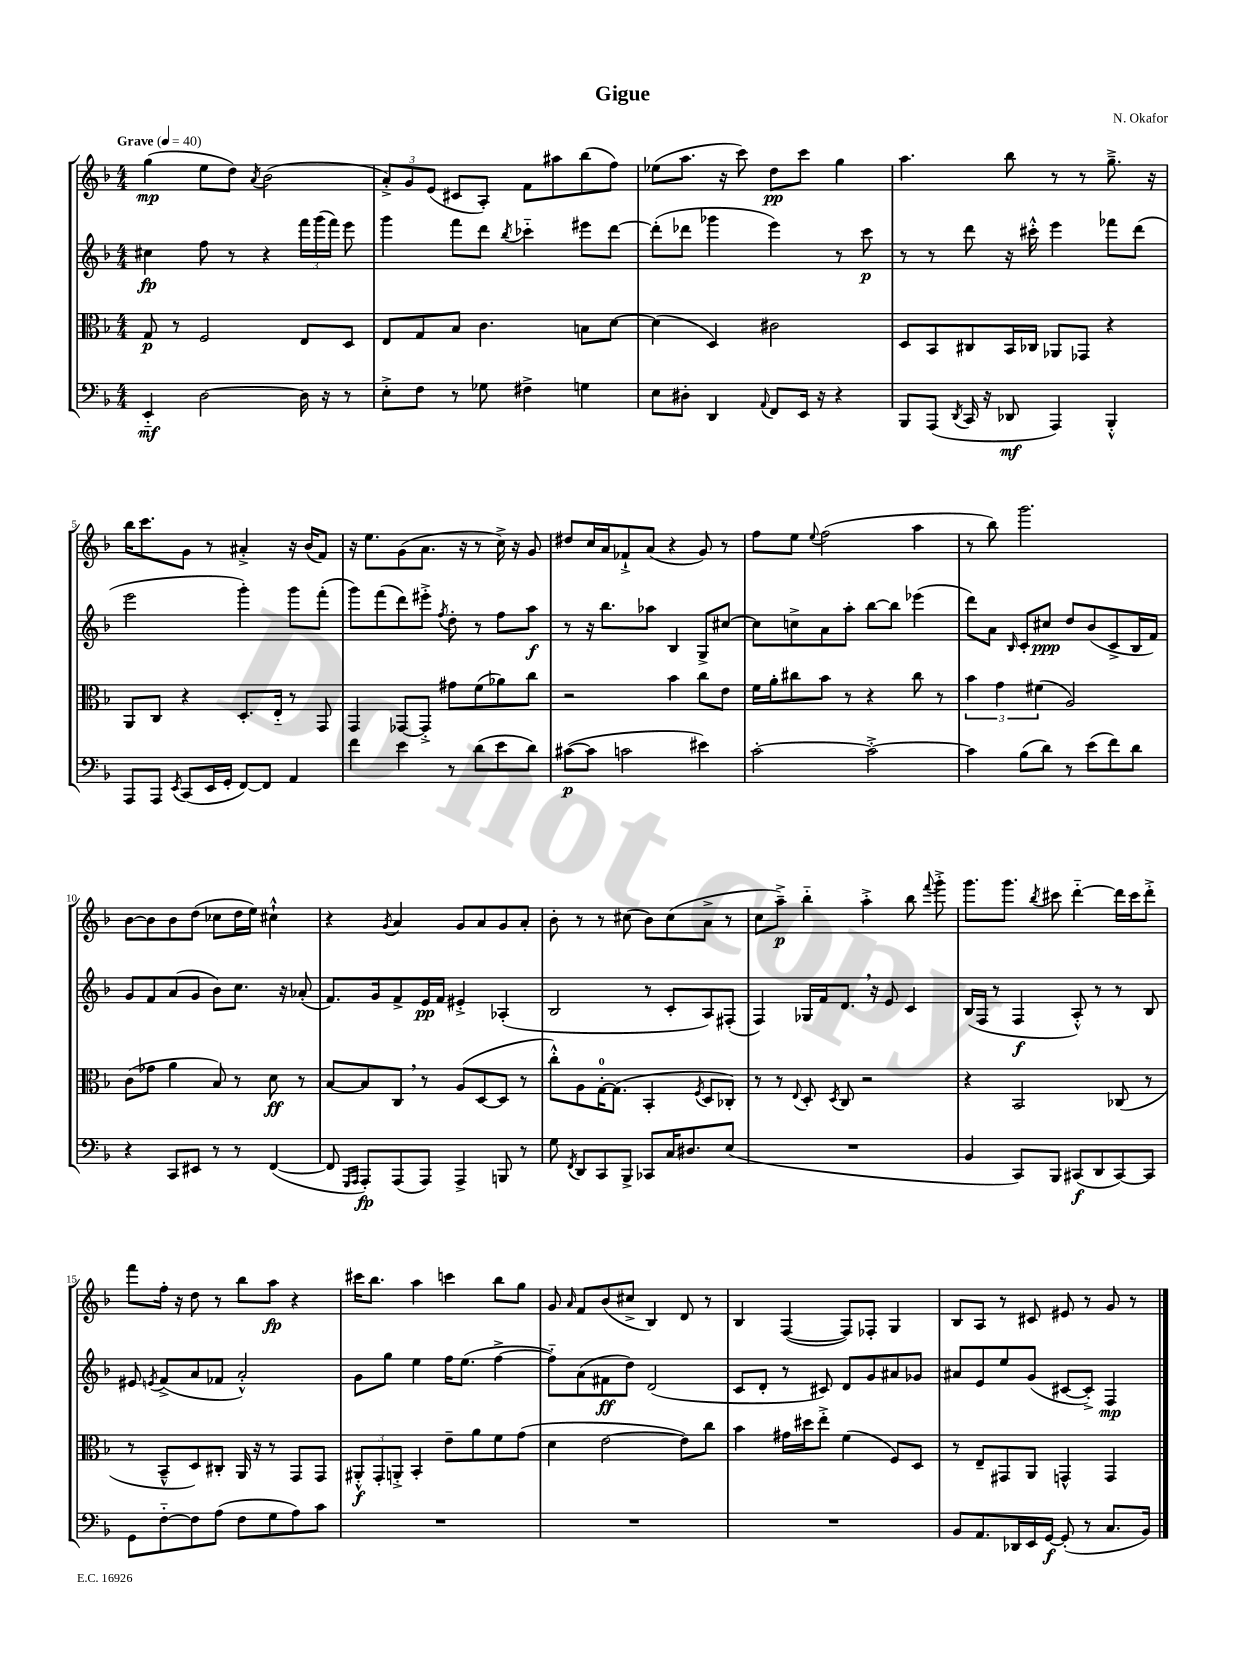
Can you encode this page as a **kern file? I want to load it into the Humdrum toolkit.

**kern	**kern	**kern	**kern
*staff4	*staff3	*staff2	*staff1
*clefF4	*clefC3	*clefG2	*clefG2
*k[b-]	*k[b-]	*k[b-]	*k[b-]
*M4/4	*M4/4	*M4/4	*M4/4
*MM40	*MM40	*MM40	*MM40
4EE'~/	8G/	4cc#\	(4gg\
.	8r	.	.
[2D\	2F/	8ff\	8ee\L
.	.	8r	8dd\J)
.	.	.	8qa/
.	.	4r	(2b-\
16D\]	8E/L	24fff\LL	.
.	.	(24ggg\	.
16r	.	.	.
.	.	24fff\JJ)	.
8r	8D/J	8eee\	.
=	=	=	=
8E'^\L	8E/L	4ggg\	12a'^/L)
.	.	.	12g/
8F\J	8G/	.	.
.	.	.	(12e/J
8r	8B-/J	8fff\L	8c#/L
8G-\	4.c\	8ddd\J	8A'/J)
.	.	8qbb-/	.
4F#^\	.	4ccc-'~\	8f\L
.	.	.	8aa#\
4G\	8B\L	8eee#\L	(8bb-\
.	[8d\J	[8ddd\J	8ff\J)
=	=	=	=
8E\L	(4d\]	(8ddd'\]L	(8ee-\L
8D#'\J	.	8ddd-\J	8.aa\J
4DD/	4D/)	4ggg-\	.
.	.	.	16r
.	.	.	8ccc\)
8qqAA/	.	.	.
8FF/L	2c#\	4eee\)	8dd\L
16EE/Jk	.	.	8ccc\J
16r	.	.	.
4r	.	8r	4gg\
.	.	8ccc\	.
=	=	=	=
8BBB-/L	8D/L	8r	4.aa\
(8AAA/J	8BB-/	8r	.
8qDD/	.	.	.
16CC/	8C#/	8ddd\	.
16r	.	.	.
8DD-/	16BB-/L	16r	8bb-\
.	16C-/JJ	16ccc#'^^\	.
4AAA/)	8AA-/L	4eee\	8r
.	8GG-/J	.	8r
4BBB-'^^/	4r	8fff-\L	8.gg~^\
.	.	(8ddd\J	.
.	.	.	16r
=	=	=	=
8AAA/L	8AA/L	2eee\	16bb-\LK
.	.	.	8.ccc\
8AAA/J	8C/J	.	.
8qEE/	.	.	.
(8CC/L	4r	.	8g\J
16EE/L	.	.	8r
16GG'/JJ	.	.	.
[8FF/L)	8.D'/L	4ggg'\)	4a#'^/
8FF/]J	.	.	.
.	16E'~/Jk	.	.
4AA/	8r	8ggg\L	16r
.	.	.	(16b-/LK
.	8GG/	(8fff'\J	8f/J)
=	=	=	=
4f\	4GG/	8ggg\L)	16r
.	.	.	8.ee\L
.	.	(8fff\	.
4e\	[8GG-/L	8ddd\)	(8g\
.	8GG-'^/]J	8eee#'^\J	8.a\J
.	.	8qff/	.
8r	8g#\L	8dd'\	.
.	.	.	16r
(8d\L	(8f\	8r	8r
8e\	8a-\)	8ff\L	16cc^\)
.	.	.	16r
8d\J)	8cc\J	8aa\J	8g/
=	=	=	=
([8c#\L	2r	8r	8dd#/L
8c#\]J	.	16r	16cc/L
.	.	8.bb-\L	16a/J
2c\	.	.	8f-`^/
.	.	8aa-\J	(8a/J
.	4b-\	4B-/	4r
4e#\)	8cc\L	8G^/L	8g/)
.	8e\J	[8cc#/J	8r
=	=	=	=
[2c'\	16f\LL	8cc#\]L	8ff\L
.	16a'\J	.	.
.	8cc#\	8cc^\	8ee\J
.	.	.	8qqee/
.	8b-\J	8a\	(2ff\
.	8r	8aa'\J	.
2c'^\_	4r	[8bb-\L	.
.	.	8bb-\]J	.
.	8cc#\	(4eee-\	4aa\
.	8r	.	.
=	=	=	=
4c\]	6b-\	8ddd\L)	8r
.	.	8a\J	8bb-\)
.	6g\	.	.
.	.	16qqB-/	.
(8B-\L	.	8c'/L	2.ggg\
.	(6f#\	.	.
8d\J)	.	8cc#/J	.
8r	2A/)	8dd/L	.
(8e\L	.	(8b-/	.
8f\)	.	8c^/	.
8d\J	.	16B-/L	.
.	.	16f/JJ)	.
=	=	=	=
4r	(8c\L	8g/L	[8b-\L
.	8g-\J	8f/	8b-\]
8CC/L	4a\	(8a/	8b-\
8EE#/J	.	8g/J	(8dd\J
8r	8B-/)	8b-\L)	8cc-\L
8r	8r	8.cc\J	16dd\L
.	.	.	16ee\JJ)
([4FF/	8d\	.	4cc#`^^\
.	.	16r	.
.	8r	(8a-'/	.
=	=	=	=
8FF/]	[8B-/L	8.f/L)	4r
16qqGGG/LL	.	.	.
16qqAAA/JJ	.	.	.
8AAA'/L)	8B-/]	.	.
.	.	16g/k	.
.	.	.	8qg/
(8AAA/	8C/J	8f^/	4a/
8AAA/J)	8r	16e/L	.
.	.	16f/JJ	.
4AAA^/	(8A/L	4e#'^/	8g/L
.	[8D/	.	8a/
8BBB/	8D/]J	(4A-'/	8g/
8r	8r	.	8a'/J
=	=	=	=
8G\	8cc'^^\L)	2B-/	8b-'\
8qFF/	.	.	.
8DD/L	8A\	.	8r
8CC/	[16G'\K	.	8r
.	(8.G\]J	.	.
8BBB-^/J	.	.	(8cc#\
8CC-/L	4BB-'/	8r	8b-\L)
16C/K	.	8c'/L	(8cc#\
8.D#/	.	.	.
.	8qF/	.	.
.	8D/L	8A/)	8a^\J
(8E/J	8C-'/J)	(8F#'/J	8r
=	=	=	=
1r	8r	4F/)	8cc\L
.	8r	.	8aa~^\J)
.	8qqE/	.	.
.	8D'/	16G-/LL	4bb-'~\
.	.	16f/J	.
.	8qD/	.	.
.	8C/	8.d/J	.
.	2r	.	4aa'^\
.	.	16r	.
.	.	8e/	.
.	.	4c/	8bb-\
.	.	.	8qqfff/
.	.	.	8ggg'^\
=	=	=	=
4BB-/	4r	(16B-/LL	8.ggg\L
.	.	16F/JJ	.
.	.	8r	.
.	.	.	8.ggg\J
8CC/L)	2BB-/	4F/	.
.	.	.	8qbb-/
8BBB-/J	.	.	8ccc#\
(8CC#/L	.	8A'^^/)	[4ddd'~\
8DD/	.	8r	.
[8CC#/)	(8C-/	8r	16ddd\]LL
.	.	.	16ccc#\J
8CC#/]J	8r	8B-/	8ddd'^\J
=	=	=	=
8GG\L	8r	8e#/	8fff\L
.	.	8qe/	.
[8F'~\	8BB-~^^/L	(8f^/L	16ff'\Jk
.	.	.	16r
8F\]	8D/)	8a/	8dd\
(8A\J	8C#'/J	8f-/J	8r
8F\L	16AA/	2a'^^/)	8bb-\L
.	16r	.	.
8G\	8r	.	8aa\J
8A\)	8GG/L	.	4r
8c\J	8GG/J	.	.
=	=	=	=
1r	12AA#'^^/L	8g\L	16ccc#\LK
.	.	.	8.bb-\J
.	12GG'/	.	.
.	.	8gg\J	.
.	12AA'^/J	.	.
.	4BB-'/	4ee\	4aa\
.	8e~\L	16ff\LK	4ccc\
.	.	(8.ee\J	.
.	8a\	.	.
.	8f\	[4ff^\	8bb-\L
.	(8g\J	.	8gg\J
=	=	=	=
1r	4d\	8ff'~\]L)	8g/
.	.	.	16qqa/
.	.	(8a\	8f/L
.	[2e\	8f#\	(8b-/
.	.	8dd\J)	8cc#^/J
.	.	(2d/	4B-/)
.	8e\]L)	.	8d/
.	8cc\J	.	8r
=	=	=	=
1r	4b-\	8c/L	4B-/
.	.	8d'/J	.
.	16g#\LL	8r	([4F/
.	16dd#\J	.	.
.	8ee'^\J	8c#/)	.
.	(4f\	8d/L	8F/]L)
.	.	8g/	8F-'/J
.	8F/L)	8a#/	4G/
.	8D/J	8g-/J	.
=	=	=	=
8BB-/L	8r	8a#/L	8B-/L
8.AA/	8E~/L	8e/	8A/J
.	8GG#/	8ee/	8r
16DD-/L	.	.	.
16EE/	8AA/J	(8g/J	8c#/
[16GG/JJ	.	.	.
(8GG'/]	4GG^^/	[8c#/L	8e#/
8r	.	8c#'^/]J)	8r
8.C/L	4GG/	4F/	8g/
.	.	.	8r
16BB-/Jk)	.	.	.
==	==	==	==
*-	*-	*-	*-
